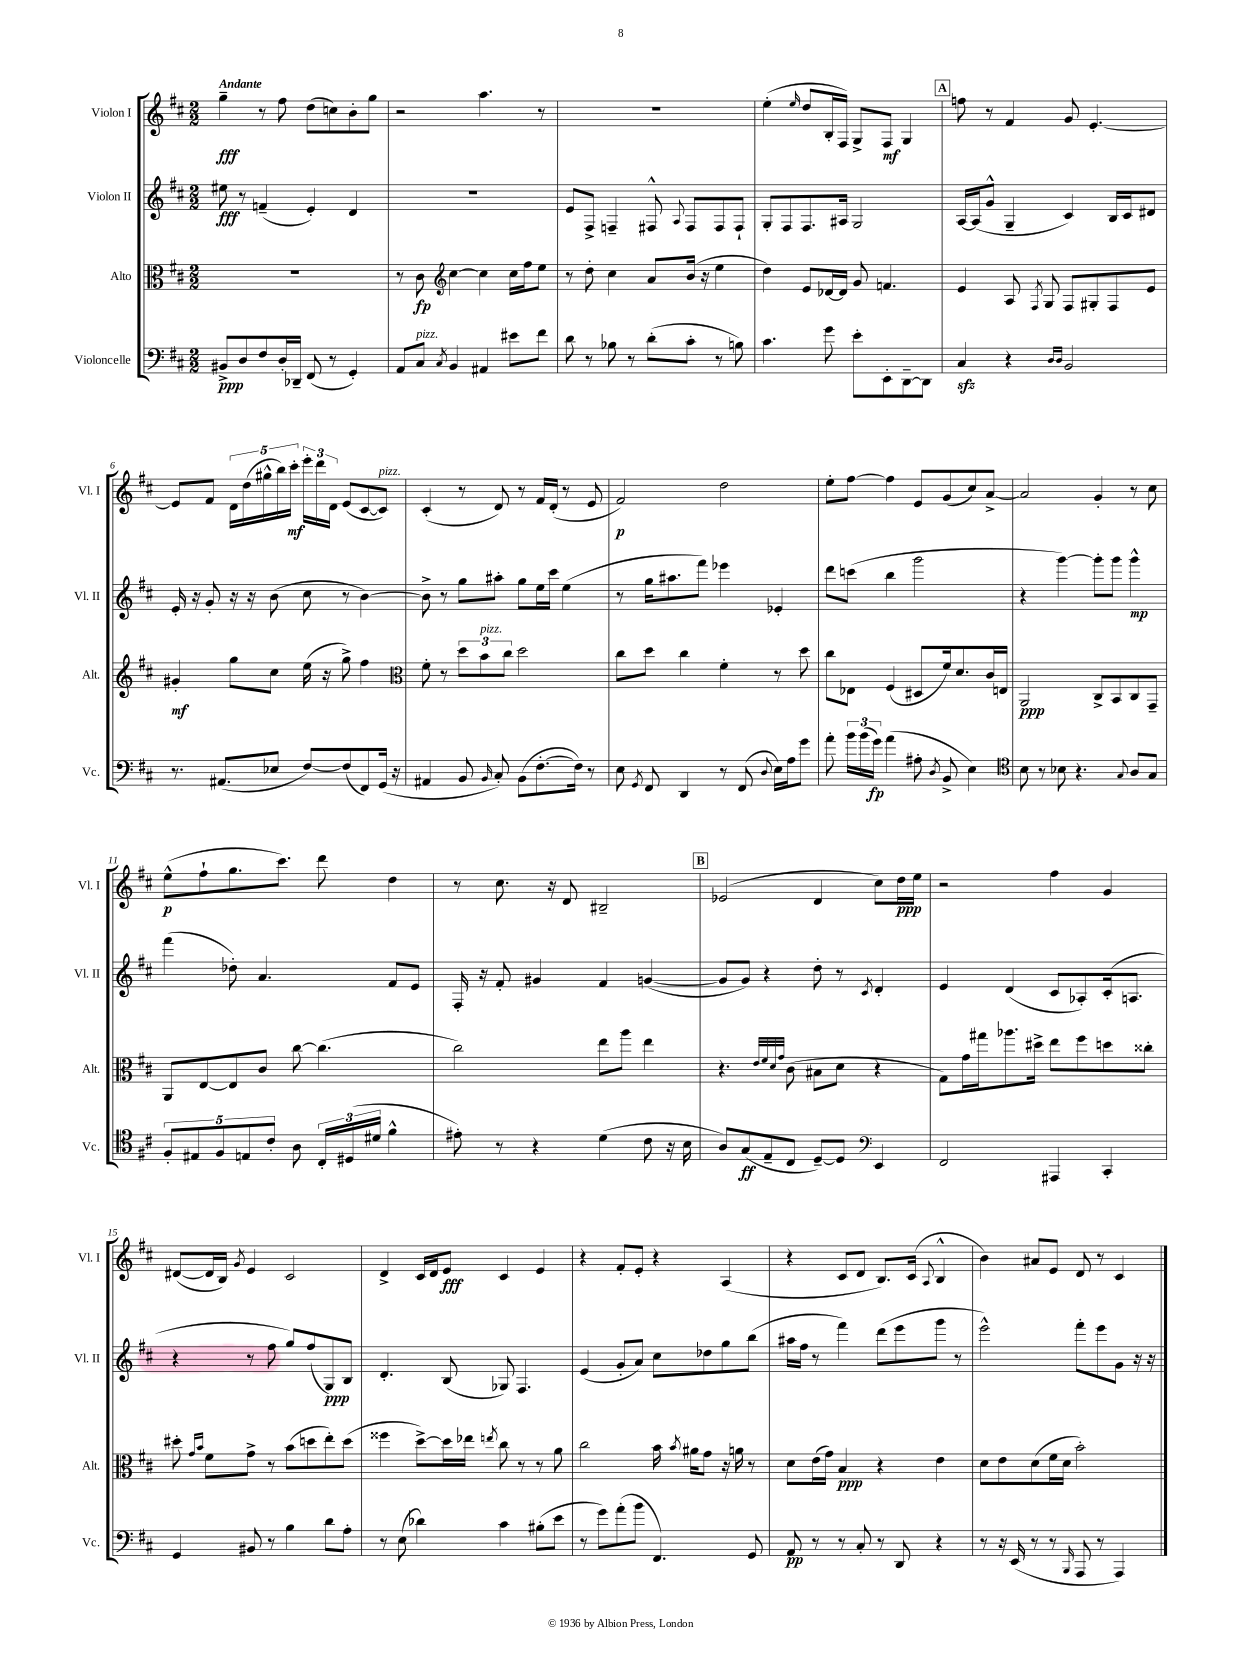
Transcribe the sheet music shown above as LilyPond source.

<<
\new StaffGroup <<
\new Staff = "s0" \with { instrumentName = "Violon I" shortInstrumentName = "Vl. I" } {
    \clef treble \key d \major \numericTimeSignature \time 2/2 \tempo "Andante"
    \autoBeamOff g''4--\fff r8 fis''8 d''8[( c''8) b'8-. g''8] |
    r2 a''4. r8 |
    R1 |
    e''4-.( \grace { e''16 } d''8[ b16-. fis16]) g8[-> fis8]\mf g4 |
    \mark \markup { \box "A" } f''8 r8 fis'4 g'8 e'4.~-. |
    e'8[ fis'8] \tuplet 5/4 { d'16[ d''16( gis''16-^ b''16) cis'''16]-.\mf } \tuplet 3/2 { e'''16[-. d'''16 d'16] } e'8[( cis'8~ cis'8]^\markup { \italic "pizz." }) |
    cis'4-.( r8 d'8) r8 fis'16[ d'16]-.( r8 e'8 |
    fis'2\p) d''2 |
    e''8[-. fis''8]~ fis''4 e'8[ g'8( cis''8) a'8]~-> |
    a'2 g'4-. r8 cis''8 |
    e''8[-^\p( fis''8-! g''8. cis'''8.]) d'''8 d''4 |
    r8 cis''8. r16 d'8 bis2-- |
    \mark \markup { \box "B" } ees'2( d'4 cis''8[) d''16\ppp e''16] |
    r2 fis''4 g'4 |
    dis'8[~( dis'16 b16]) \acciaccatura { g'8 } e'4 cis'2 |
    d'4-> cis'16[ d'16 e'8]\fff cis'4 e'4 |
    r4 fis'8[-. e'8]-. r4 a4( |
    r4 cis'8[ d'8] b8.[) cis'16]( \appoggiatura { a8 } b4-^ |
    b'4) ais'8[ e'8] d'8 r8 cis'4 \bar "|." |
}
\new Staff = "s1" \with { instrumentName = "Violon II" shortInstrumentName = "Vl. II" } {
    \clef treble \key d \major \numericTimeSignature \time 2/2
    \autoBeamOff eis''8\fff r8 f'4--( e'4-.) d'4 |
    R1 |
    e'8[ fis8]-> f4-- fis8-^ \appoggiatura { a8 } fis8[ fis8 fis8]-! |
    g8[-. fis8 fis8. ais16] g2 |
    \mark \markup { \box "A" } a16[~ a16( g'8]-^ g4-- cis'4) b16[ cis'16 dis'8] |
    e'16-. r16 g'8-. r16 r16 b'8( cis''8 r8 b'4~) |
    b'8-> r8 g''8[ ais''8]-. g''8[ e''16 cis'''16] e''4( |
    r8 g''16[ ais''8. fis'''8]) ees'''4 ees'4-. |
    d'''8[ c'''8]( b''4 g'''2 |
    r4 g'''4~) g'''8[-. g'''8] g'''4-^\mp |
    fis'''4( des''8-.) a'4. fis'8[ e'8] |
    fis16-. r16 fis'8-. gis'4 fis'4 g'4~( |
    \mark \markup { \box "B" } g'8[ g'8]) r4 d''8-. r8 \acciaccatura { cis'8 } d'4-. |
    e'4 d'4( cis'8[ aes8-.) cis'16-.( a8.] |
    r4 r8 fis''8 g''8[) fis''8( g8\ppp) b8] |
    d'4.-. b8( ges8) fis4. |
    e'4( g'8[-. a'8]) cis''8[ des''8 g''8 b''8]( |
    ais''16[ fis''16] r8 fis'''4) d'''8[( e'''8 g'''8] r8 |
    e'''2-^) fis'''8[-. e'''8 g'8] r16 r16 \bar "|." |
}
\new Staff = "s2" \with { instrumentName = "Alto" shortInstrumentName = "Alt." } {
    \clef alto \key d \major \numericTimeSignature \time 2/2
    \autoBeamOff R1 |
    r8 cis'8\fp \clef treble cis''4~ cis''4 cis''16[ fis''16 e''8] |
    r8 d''8-. cis''4 a'8[ b'16]( r16 e''4 |
    d''4) e'8[ des'16~ des'16] g'8 f'4. |
    \mark \markup { \box "A" } e'4 a8 \acciaccatura { fis8 } g8 fis8[ gis8-. fis8 e'8] |
    gis'4-.\mf g''8[ cis''8] e''16( r16 g''8->) fis''4 |
    \clef alto fis'8-. r8 \tuplet 3/2 { d''8[ b'8^\markup { \italic "pizz." } cis''8] } d''2 |
    cis''8[ d''8] cis''4 fis'4-. r8 d''8 |
    cis''8[ ees8] fis4( dis8[ fis'16) d'8. cis'16 e16] |
    a,2\ppp cis8[-> b,8 cis8 g,8]-- |
    a,8[ e8~ e8 cis'8] cis''8~ cis''4.( |
    cis''2) e''8[ a''8] e''4 |
    \mark \markup { \box "B" } r4. \grace { e'32[ fis'32 d'32 g'32] } cis'8( bis8[ d'8] r4 |
    g8[) g'16 gis''16 aes''8. dis''16]-> e''8[ fis''8 d''8 cisis''8]-. |
    dis''8-. \grace { g'16[ b'16] } fis'8[ g'8]-> r8 b'8[( d''8 e''8-.) d''8]( |
    fisis''4 d''8[~->) d''16 ees''16] \acciaccatura { e''8 } cis''8 r8 r8 a'8 |
    cis''2 b'16 \acciaccatura { b'8 } ais'16[ g'8] r16 a'16 r8 |
    d'8[ e'16( g'16]) b4\ppp r4 e'4 |
    d'8[ e'8 d'8( fis'16 d'16] b'2-.) \bar "|." |
}
\new Staff = "s3" \with { instrumentName = "Violoncelle" shortInstrumentName = "Vc." } {
    \clef bass \key d \major \numericTimeSignature \time 2/2
    \autoBeamOff bis,8[->\ppp d8 fis8 d16-. des,16]-- fis,8( r8 g,4-.) |
    a,8[ cis8]^\markup { \italic "pizz." } \acciaccatura { cis8 } b,4 ais,4 eis'8[ fis'8] |
    d'8 r8 bes8 r8 d'8[-.( cis'8]-. r8 b8) |
    cis'4. g'8 e'8[-. e,8-. d,8~-- d,8] |
    \mark \markup { \box "A" } cis4\sfz r4 \grace { d16[ d16] } b,2 |
    r8. ais,8.[( ees8] fis8[~) fis8( fis,8) g,16]( r16 |
    ais,4 b,8 \grace { b,16 } cis8-.) b,8[( fis8.~-. fis16]) r8 |
    e8 \acciaccatura { g,8 } fis,8 d,4 r8 fis,8( \appoggiatura { d8 } e16[) a16 g'8] |
    a'8-. \tuplet 3/2 { b'16[ b'16( g'16]\fp) } a'4( ais8-. \acciaccatura { d8 } b,8-> e4) |
    \clef tenor b8 r8 bes8 r4. \appoggiatura { g8 } a8[ g8] |
    \tuplet 5/4 { fis8[-. eis8 fis8 e8 cis'8]-. } a8 \tuplet 3/2 { cis16[-. dis16( dis'16] } fis'4-^ |
    eis'8-.) r8 r4 d'4( cis'8 r16 b16 |
    \mark \markup { \box "B" } a8[) g8\ff( e8-- cis8] d8[~--) d8] \clef bass e,4 |
    fis,2 ais,,4 cis,4-. |
    g,4 bis,8 r8 b4 d'8[ a8]-. |
    r8 e8( des'4) cis'4 bis8[-.( e'8] |
    r8 g'8[) a'8-.( b'8] fis,4.) g,8 |
    a,8\pp r8 r8 cis8-. r8 d,8 r4 |
    r8 r16 e,16( r8 r8 \grace { b,,16 } a,,8 r8 a,,4) \bar "|." |
}
>>
>>
